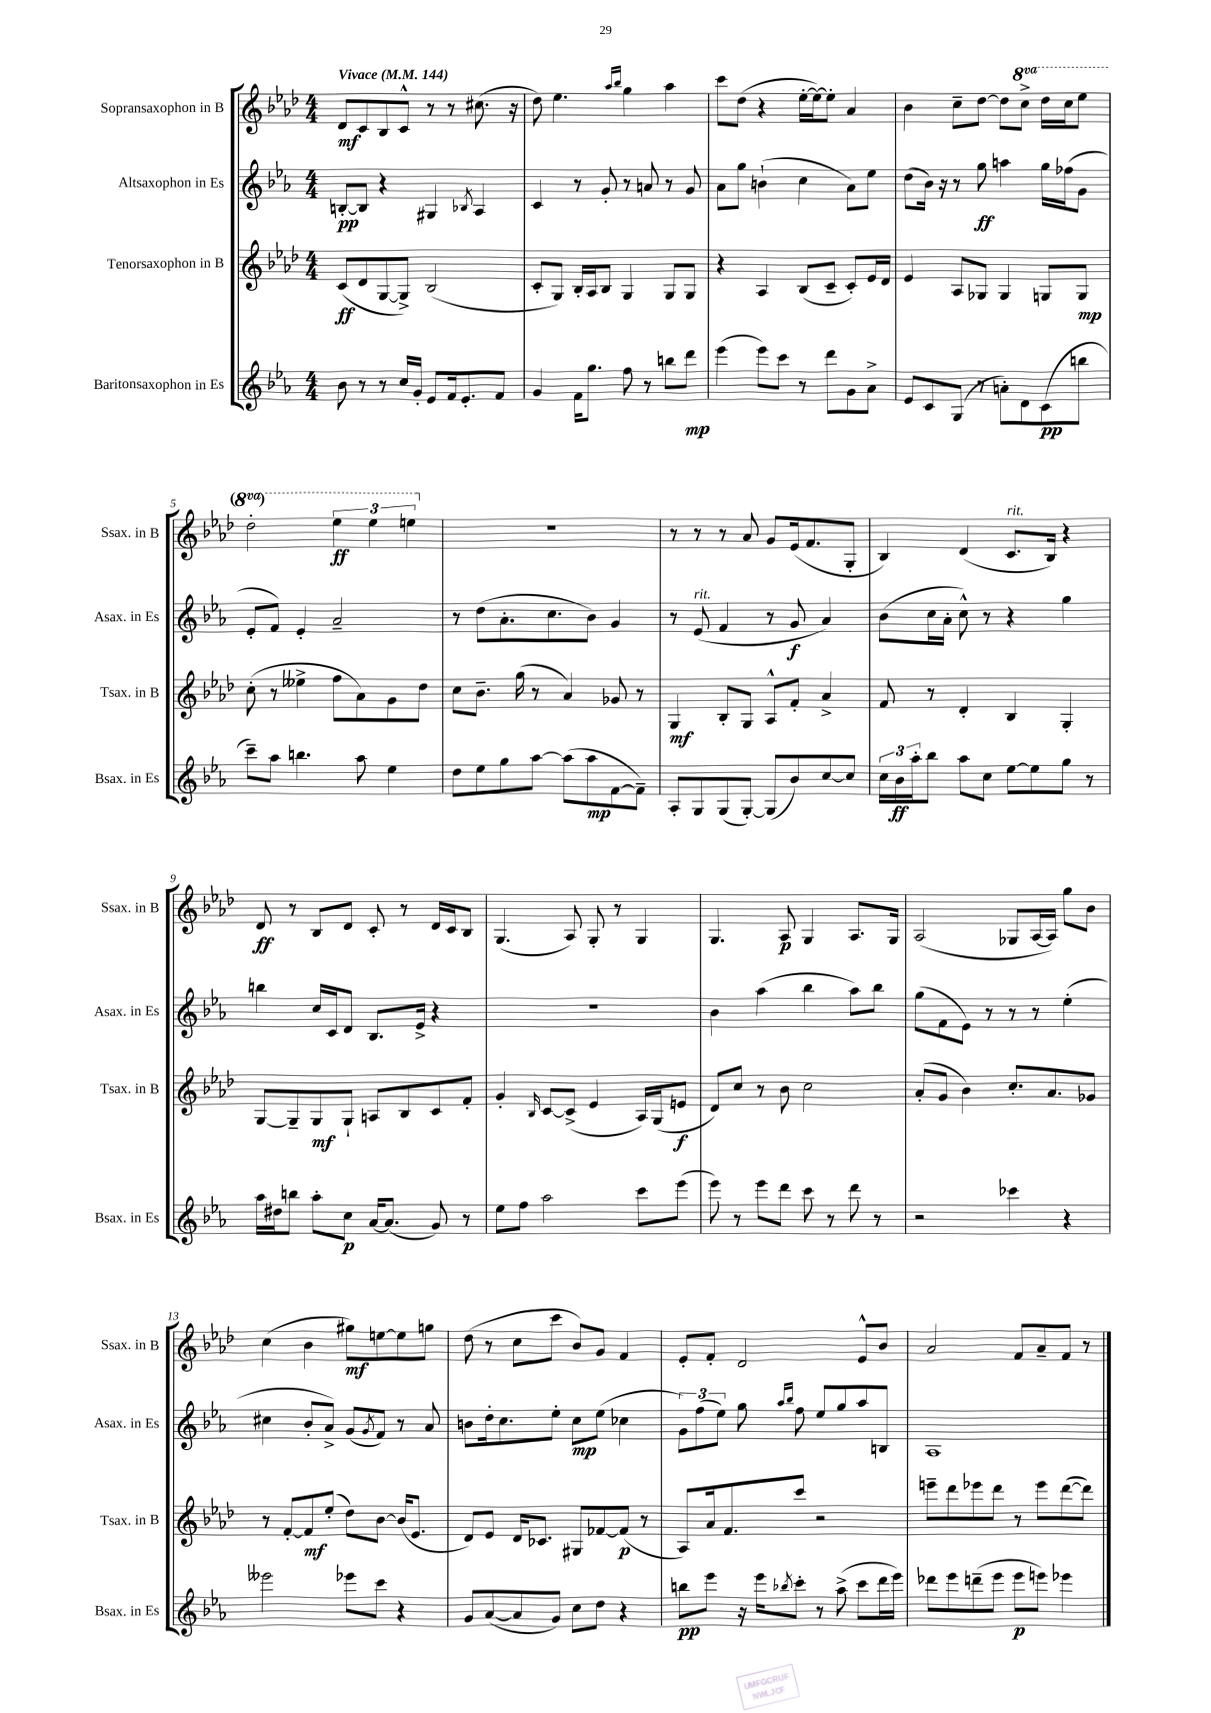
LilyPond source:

<<
\new StaffGroup <<
\new Staff = "s0" \with { instrumentName = "Sopransaxophon in B" shortInstrumentName = "Ssax. in B" } {
    \clef treble \key aes \major \numericTimeSignature \time 4/4 \set Staff.ottavationMarkups = #ottavation-simple-ordinals \tempo "Vivace" 4 = 144
    des'8\mf c'8 bes8 c'8-^ r8 r8 cis''8.( r16 |
    des''8) ees''4. \grace { aes''16 bes''16 } g''4 aes''4 |
    c'''8 des''8( r4 ees''16~-. ees''16~) ees''8-. aes'4 |
    bes'4 c''8-- des''8~ des''8 \ottava #1 c'''8-> des'''16 c'''16 ees'''8 |
    des'''2-. \tuplet 3/2 { ees'''4\ff ees'''4 e'''4 \ottava #0 } |
    R1 |
    r8 r8 r8 aes'8 g'8 ees'16( f'8. g8-. |
    bes4) des'4( c'8.^\markup { \italic "rit." } bes16) r4 |
    des'8\ff r8 bes8 des'8 c'8-. r8 des'16 c'16 bes8 |
    g4.( aes8) g8-. r8 g4 |
    g4. aes8\p g4 aes8. g16 |
    aes2( ges8 aes16~ aes16) g''8 bes'8 |
    c''4( bes'4 gis''8\mf) e''8~ e''8 g''8 |
    des''8( r8 c''8 c'''8 bes'8) g'8 f'4 |
    ees'8-. f'8-. des'2 ees'8-^ bes'8 |
    aes'2 f'8 aes'8-- f'8 r8 \bar "|." |
}
\new Staff = "s1" \with { instrumentName = "Altsaxophon in Es" shortInstrumentName = "Asax. in Es" } {
    \clef treble \key ees \major \numericTimeSignature \time 4/4
    b8~-.\pp b8 r4 gis4 \acciaccatura { bes8 } aes4 |
    c'4 r8 g'8-. r8 a'8 r8 g'8 |
    aes'8 g''8 b'4-!( c''4 aes'8) ees''8 |
    d''8( bes'16) r16 r8 g''8\ff a''4 g''16 fes''16( g'8 |
    ees'8-. f'8) ees'4-. aes'2-- |
    r8 d''8( aes'8.-. c''8. bes'8) g'4 |
    r8 ees'8^\markup { \italic "rit." }( f'4 r8 g'8\f aes'4) |
    bes'8( c''16 aes'16-. c''8-^) r8 r4 g''4 |
    b''4 c''16 c'16 d'8 bes8. ees'16-> r4 |
    R1 |
    bes'4 aes''4( bes''4 aes''8) bes''8 |
    g''8( f'8 ees'8) r8 r8 r8 ees''4-.( |
    cis''4 bes'8-. aes'8->) g'8( \acciaccatura { g'8 } f'8) r8 aes'8 |
    b'8 d''16-. c''8. ees''8-. c''8\mp ees''8( ces''4 |
    \tuplet 3/2 { g'8) f''8( ees''8) } g''8 \grace { aes''16 bes''16 } f''8 ees''8 g''8 aes''8 b8 |
    aes1 \bar "|." |
}
\new Staff = "s2" \with { instrumentName = "Tenorsaxophon in B" shortInstrumentName = "Tsax. in B" } {
    \clef treble \key aes \major \numericTimeSignature \time 4/4
    c'8\ff( des'8 g8~ g8->) bes2( |
    c'8-. g8) bes16-. aes16 bes8 g4 g8 g8 |
    r4 aes4 bes8( c'8-- c'8-.) ees'16 des'16 |
    ees'4 aes8 ges8 ges4 g8 g8\mp |
    c''8-.( r8 eeses''4-> f''8 aes'8) g'8 des''8 |
    c''8 bes'8.-- g''16( r8 aes'4) ges'8 r8 |
    g4\mf bes8-. g8 aes8-^ f'8-. aes'4-> |
    f'8 r8 des'4-. bes4 g4-. |
    g8~ g8-- g8\mf g8-! a8 bes8 c'8 f'8-. |
    g'4-. \grace { bes16 } c'8~ c'8->( ees'4 aes16) g16( e'8\f |
    des'8) c''8 r8 bes'8 c''2 |
    aes'8-.( g'8 bes'4) c''8.-. aes'8. ges'8 |
    r8 f'8~-. f'8\mf ees''8-.( des''8) bes'8~ bes'16( ees'8. |
    des'8) ees'8 des'16 ces'8. gis8 fes'8~ fes'8\p( r8 |
    aes8) aes'16 f'8. c'''8 r2 |
    e'''8-- des'''8 ees'''8 des'''8 r8 ees'''8 des'''8~( des'''8) \bar "|." |
}
\new Staff = "s3" \with { instrumentName = "Baritonsaxophon in Es" shortInstrumentName = "Bsax. in Es" } {
    \clef treble \key ees \major \numericTimeSignature \time 4/4
    bes'8 r8 r8 c''16 g'16-. ees'8 f'16 ees'8.-. f'8 |
    g'4 f'16 g''8. f''8 r8 b''8 d'''8\mp |
    ees'''4( ees'''8) c'''8 r8 d'''8 g'8 aes'8-> |
    ees'8 c'8 g8( r8 a'8-.) d'8 c'8\pp( b''8 |
    c'''8--) aes''8 b''4. aes''8 ees''4 |
    d''8 ees''8 g''8 aes''8~ aes''8( aes''8\mp f'8~ f'8--) |
    aes8-. g8 g8( g8~-.) g8( bes'8) c''8~ c''8 |
    \tuplet 3/2 { c''16 bes'16\ff aes''16-. } bes''8 aes''8 c''8 ees''8~ ees''8 g''8 r8 |
    aes''16 dis''16 b''8 aes''8-. c''8\p aes'16~ aes'8.( g'8) r8 |
    ees''8 f''8 aes''2 c'''8 ees'''8( |
    ees'''8) r8 ees'''8 d'''8 c'''8 r8 d'''8 r8 |
    r2 ces'''4 r4 |
    eeses'''2 ees'''8 c'''8 r4 |
    g'8 aes'8~( aes'8 g'8) c''8 d''8 r4 |
    b''8\pp ees'''8 r16 ees'''16 \acciaccatura { bes''8 } c'''8-. r8 aes''8->( c'''8 d'''16 ees'''16) |
    des'''8 ees'''8 d'''8--( ees'''8 ees'''8\p e'''8) ees'''4 \bar "|." |
}
>>
>>
